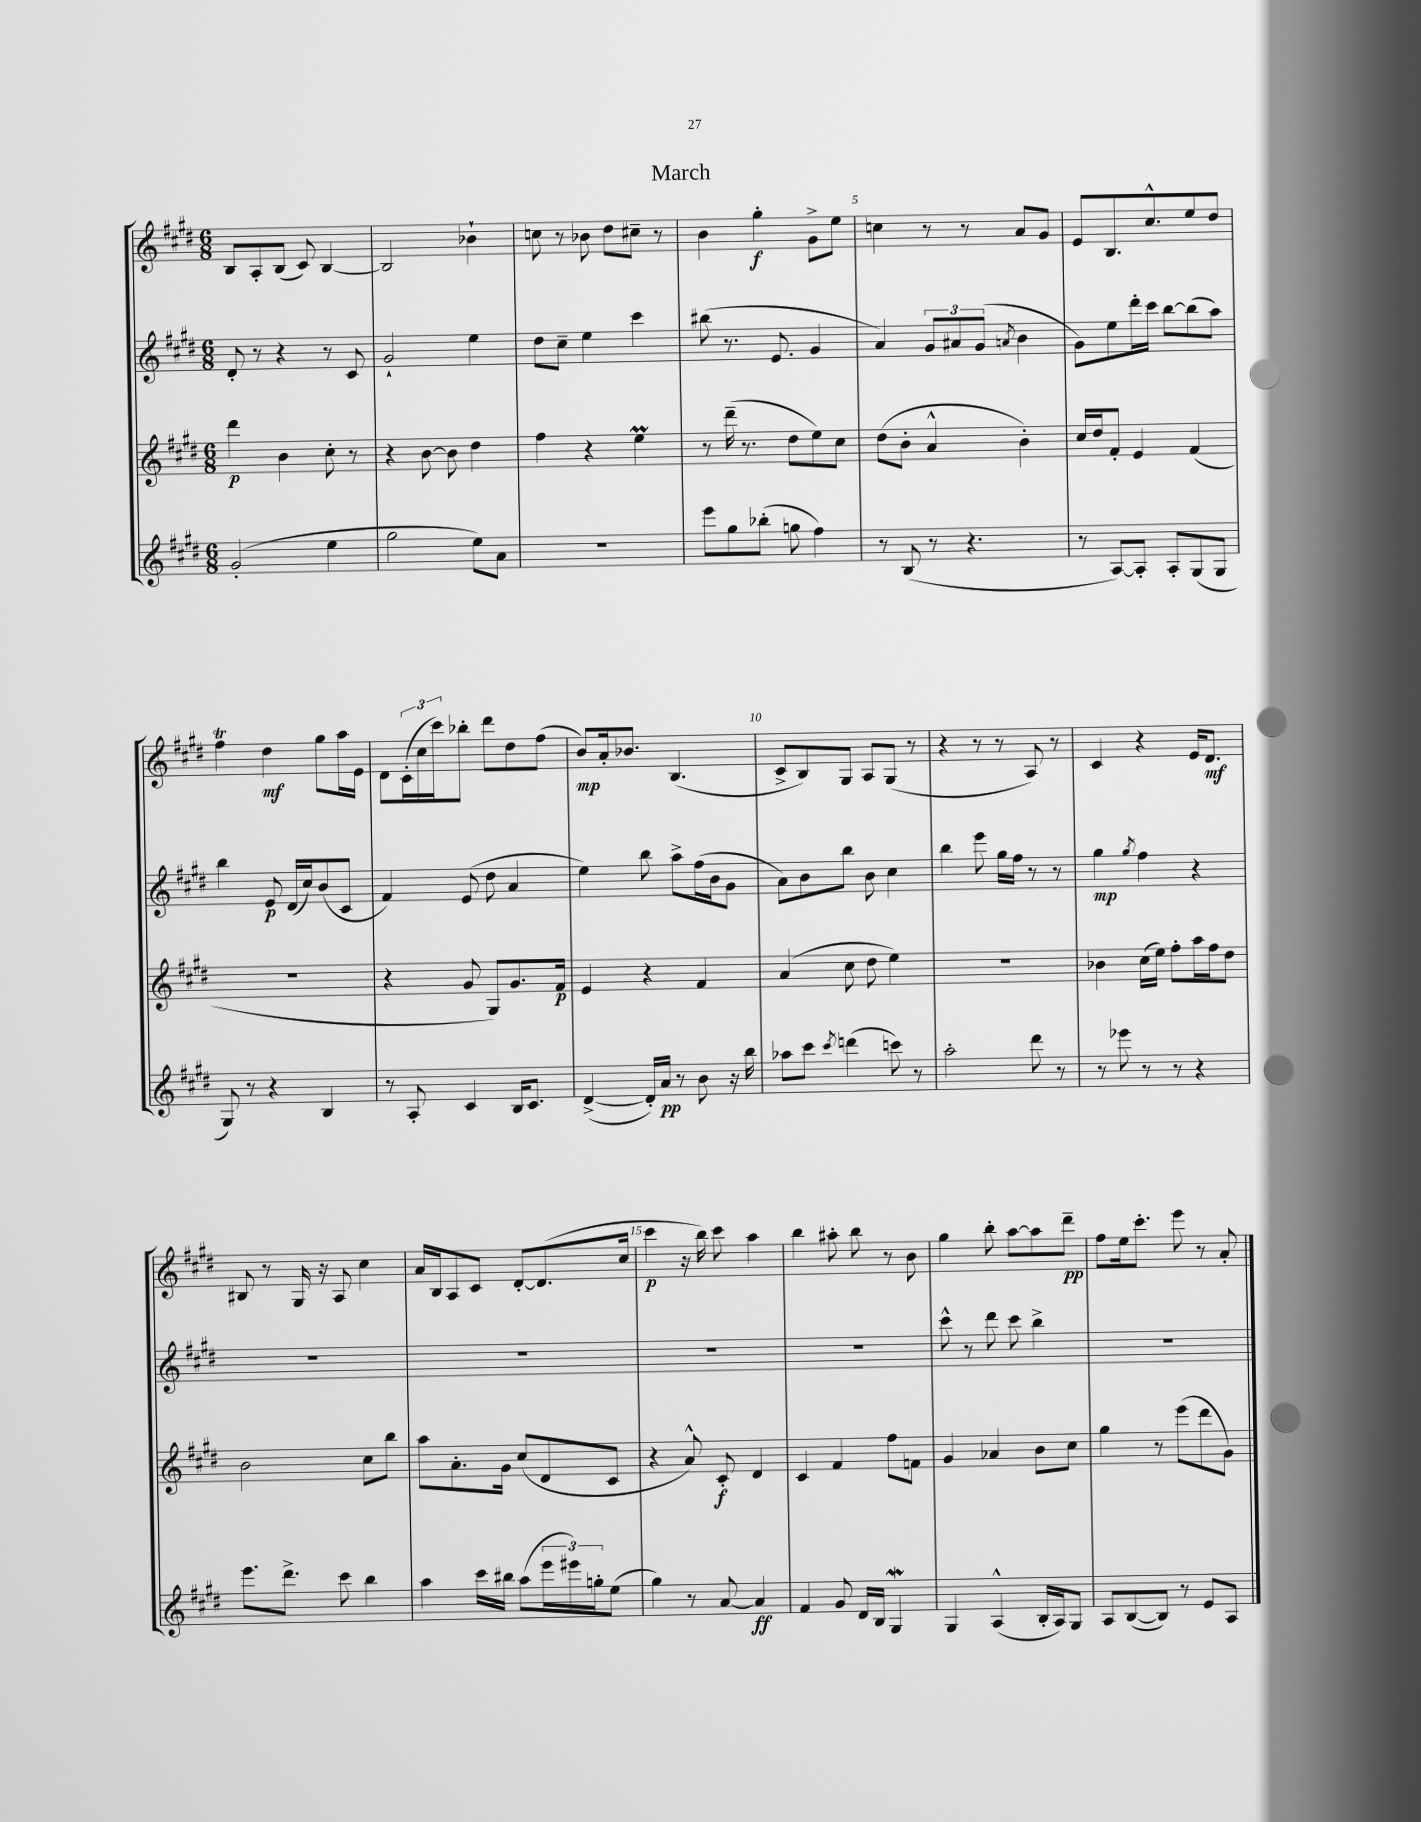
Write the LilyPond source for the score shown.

\header { title = "March" }
<<
\new StaffGroup <<
\new Staff = "s0" {
    \clef treble \key e \major \numericTimeSignature \time 6/8
    b8 a8-. b8( cis'8) b4~ |
    b2 bes'4-! |
    c''8 r8 bes'8 dis''8 cis''8-- r8 |
    b'4 gis''4-.\f gis'8-> e''8 |
    c''4 r8 r8 a'8 gis'8 |
    e'8 b8. cis''8.-^ e''8 dis''8 |
    fis''4\trill dis''4\mf gis''8 a''16 e'16 |
    dis'8 \tuplet 3/2 { cis'16-.( cis''16 cis'''16) } bes''8-. dis'''8 dis''8 fis''8( |
    b'8\mp) a'16-. bes'8. b4.( |
    cis'8-> b8) gis8 a8 gis8( r8 |
    r4 r8 r8 a8) r8 |
    cis'4 r4 e'16 dis'8.\mf |
    bis8 r8 gis16 r16 a8 cis''4 |
    a'16 b16 a8 cis'8 dis'8~-. dis'8.( cis''16 |
    cis'''4\p r16 b''16) cis'''8 a''4 |
    b''4 ais''8-. b''8 r8 b'8 |
    gis''4 b''8-. a''8~ a''8 dis'''8--\pp |
    fis''8 e''16 cis'''8.-. e'''8 r8 a'8-. \bar "|." |
}
\new Staff = "s1" {
    \clef treble \key e \major \numericTimeSignature \time 6/8
    dis'8-. r8 r4 r8 cis'8 |
    gis'2-! e''4 |
    dis''8 cis''8-- e''4 cis'''4 |
    bis''8( r8. e'8. gis'4 |
    a'4) \tuplet 3/2 { gis'8 ais'8 gis'8( } \acciaccatura { a'8 } b'4 |
    gis'8) e''8 dis'''16-. cis'''16 b''8~ b''8( a''8) |
    b''4 e'8\p dis'16( cis''16) b'8( cis'8 |
    fis'4) e'8( dis''8 a'4 |
    e''4) b''8 a''8-> fis''16( b'16 gis'8 |
    a'8) b'8 b''8 b'8 cis''4 |
    b''4 e'''8 gis''16 fis''16 r8 r8 |
    gis''4\mp \acciaccatura { gis''8 } fis''4 r4 |
    R2. |
    R2. |
    R2. |
    R2. |
    cis'''8-^ r8 dis'''8 cis'''8 b''4-> |
    R2. \bar "|." |
}
\new Staff = "s2" {
    \clef treble \key e \major \numericTimeSignature \time 6/8
    dis'''4\p b'4 cis''8-. r8 |
    r4 b'8~ b'8 dis''4 |
    fis''4 r4 e''4\prall |
    r8 dis'''16--( r8. dis''8 e''8) cis''8 |
    dis''8( b'8-. a'4-^ b'4-.) |
    cis''16 dis''16 fis'8-. e'4 fis'4( |
    R2. |
    r4 gis'8 gis8) gis'8. fis'16\p |
    e'4 r4 fis'4 |
    a'4( cis''8 dis''8 e''4) |
    R2. |
    bes'4 cis''16( e''16) fis''8-. a''16 fis''16 dis''8 |
    b'2 cis''8 b''8 |
    a''8 a'8.-. gis'16 cis''8( dis'8 cis'8 |
    r4 a'8-^) cis'8-.\f dis'4 |
    cis'4 fis'4 fis''8 f'8 |
    gis'4 aes'4 b'8 cis''8 |
    gis''4 r8 e'''8( dis'''8 gis'8) \bar "|." |
}
\new Staff = "s3" {
    \clef treble \key e \major \numericTimeSignature \time 6/8
    gis'2-.( e''4 |
    gis''2 e''8) a'8 |
    R2. |
    e'''8 gis''8 bes''8-.( g''8 fis''4) |
    r8 b8( r8 r4. |
    r8 a8~) a8-. a8-. gis8( gis8 |
    gis8) r8 r4 b4 |
    r8 a8-. cis'4 b16 cis'8. |
    dis'4~->( dis'16-.) a'16\pp r8 b'8 r16 b''16 |
    aes''8 cis'''8 \acciaccatura { cis'''8 } d'''4( c'''8) r8 |
    a''2-. dis'''8 r8 |
    r8 ees'''8 r8 r8 r4 |
    e'''8. dis'''8.-> cis'''8 b''4 |
    a''4 cis'''16 bis''16 a''8( \tuplet 3/2 { e'''16 eis'''16) g''16-. } e''8( |
    gis''4) r8 a'8~ a'4\ff |
    fis'4 gis'8 dis'16 b16 gis4\mordent |
    gis4 a4-^( b16-. a16) gis8 |
    a8 b8~( b8) r8 e'8 a8 \bar "|." |
}
>>
>>
\layout { \context { \Score \override BarNumber.break-visibility = ##(#f #t #t) barNumberVisibility = #(every-nth-bar-number-visible 5) } }
